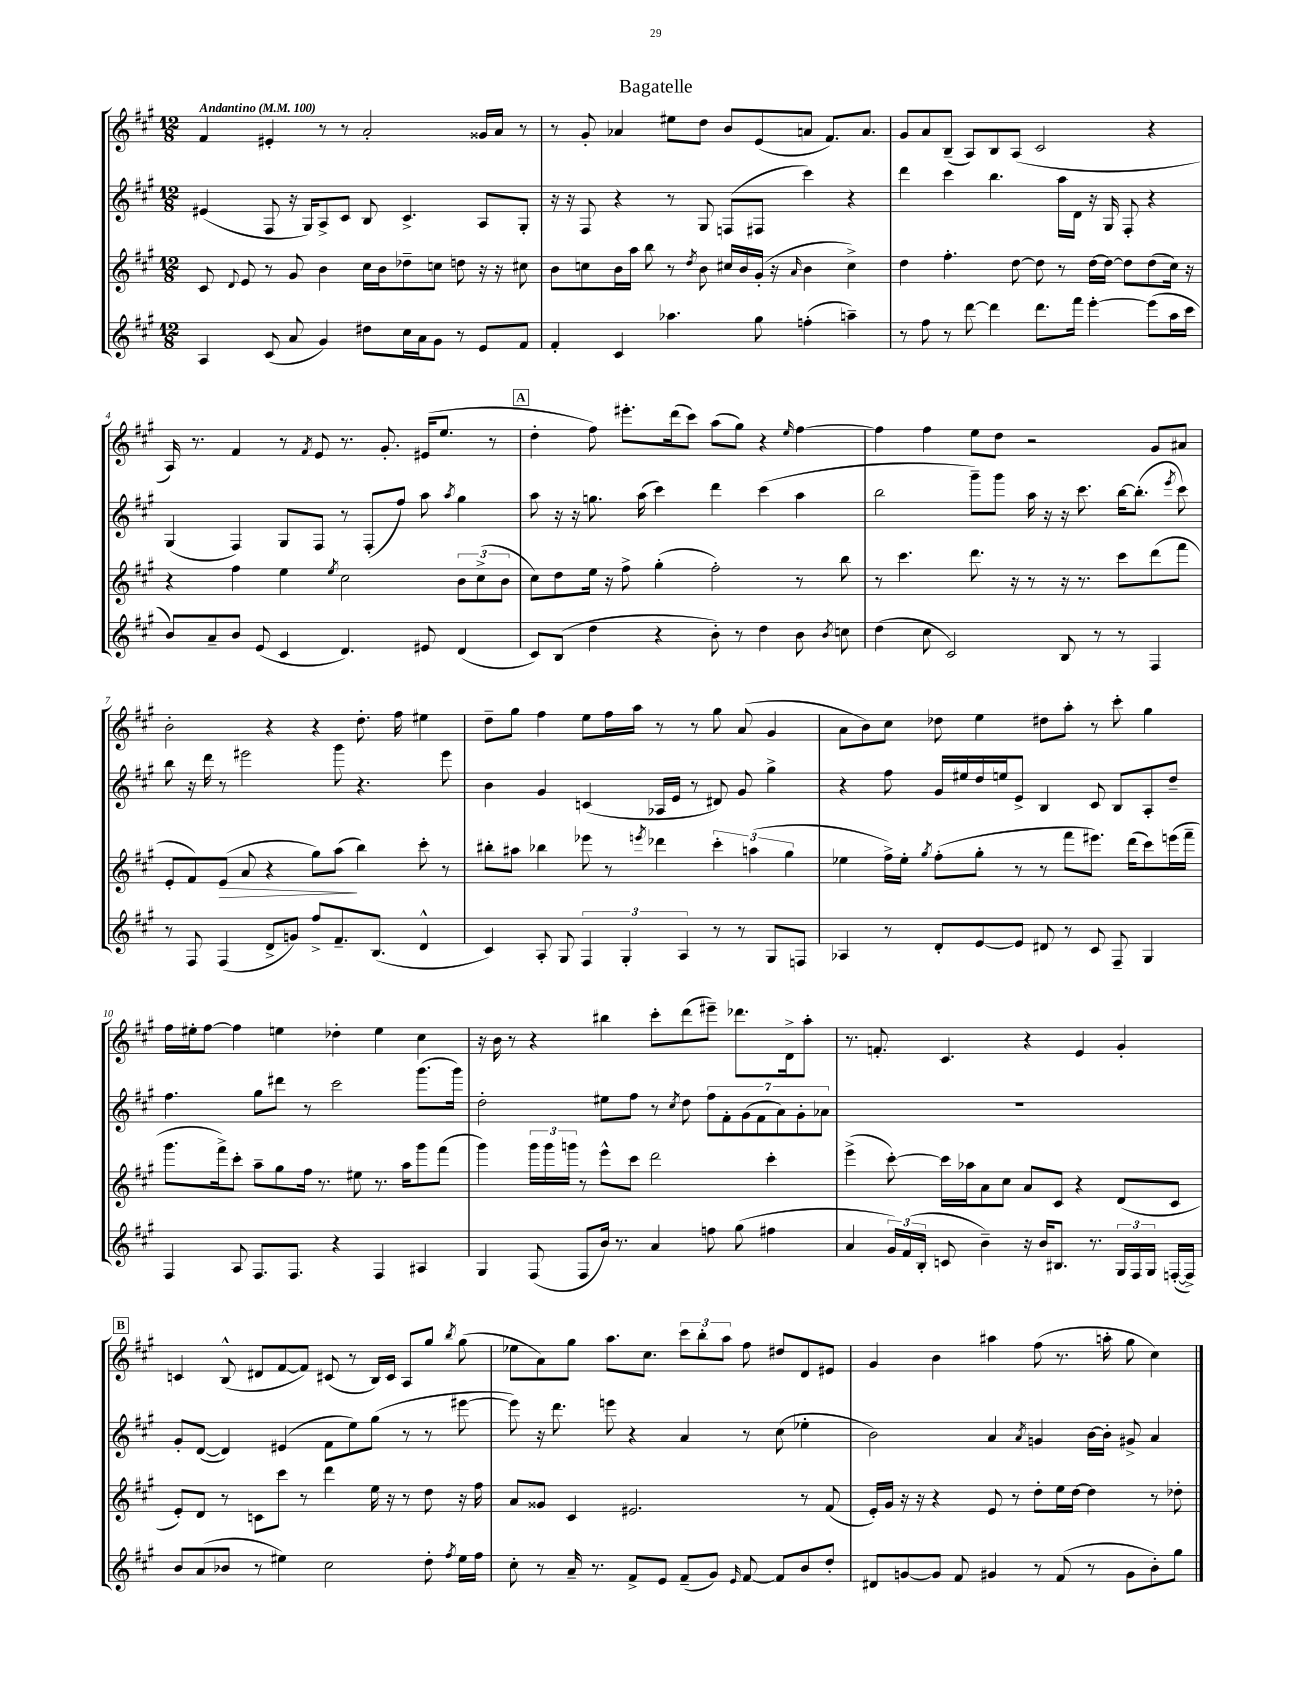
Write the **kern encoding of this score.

**kern	**kern	**dynam	**kern	**kern
*part4	*part3	*part3	*part2	*part1
*staff4	*staff3	*staff3	*staff2	*staff1
*clefG2	*clefG2	*	*clefG2	*clefG2
*k[f#c#g#]	*k[f#c#g#]	*	*k[f#c#g#]	*k[f#c#g#]
*M12/8	*M12/8	*	*M12/8	*M12/8
*MM100	*MM100	*	*MM100	*MM100
=1	=1	=1	=1	=1
!	!	!	!	!LO:TX:a:B:t=Andantino
4A/	8c#/	.	(4e#X/	4f#/
.	8qqd/	.	.	.
.	8e/	.	.	.
(8c#/	8r	.	8F#/	4e#X'/
8a/	8g#/	.	16r	.
.	.	.	16G#/KL)	.
4g#/)	4b\	.	8A^/	8r
.	.	.	8c#/J	8r
8dd#X\L	16cc#\LL	.	8B/	2a'/
.	16b\J	.	.	.
16cc#\L	8dd-X~\	.	4.c#^/	.
16a\J	.	.	.	.
8g#\J	8ccn\J	.	.	.
8r	8ddn\	.	.	.
8e/L	16r	.	8A/L	16g##X/LL
.	16r	.	.	16a/JJ
8f#/J	8cc#X\	.	8G#'/J	8r
=2	=2	=2	=2	=2
4f#'/	8b\L	.	16r	8r
.	.	.	16r	.
.	8ccn\	.	8F#/	8g#'/
4c#/	16b\L	.	4r	4a-X/
.	16aa\JJ	.	.	.
.	8bb\	.	.	.
4.aa-X\	8r	.	8r	8ee#X\L
.	8qdd/	.	.	.
.	8b\	.	8G#/	8dd\J
.	16cc#X/LL	.	(8Fn/L	8b/L
.	16b/	.	.	.
8gg#\	(16g#'/JJ	.	8F#X/J	(8e/
.	16r	.	.	.
.	16qqa/	.	.	.
(4ffn'\	4b\	.	4ccc#\)	8an/J
.	.	.	.	8.f#/L)
4aan~\)	4cc#^\)	.	4r	.
.	.	.	.	8.a/J
=3	=3	=3	=3	=3
8r	4dd\	.	4ddd\	8g#/L
8ff#\	.	.	.	8a/
8r	4.ff#'\	.	4ccc#\	(8B~/J
[8ddd\	.	.	.	8A/L)
4ddd\]	.	.	4.bb\	8B/
.	[8dd\	.	.	(8A/J
8.ddd\L	8dd\]	.	.	2c#/
.	8r	.	16aa\LL	.
16fff#\Jk	.	.	16d\JJ	.
[4eee'\	[16dd\LL	.	16r	.
.	16dd\JJ_	.	16G#/	.
.	8dd\L]	.	8F#'/	.
(8eee\L]	(8dd\	.	4r	4r
16aa\L	16cc#\Jk)	.	.	.
16ccc#\JJ	16r	.	.	.
!!LO:LB:g=z
=4	=4	=4	=4	=4
8b/L)	4r	.	(4G#/	16A/)
.	.	.	.	8.r
8a~/	.	.	.	.
8b/J	4ff#\	.	4F#/)	4f#/
(8e/	.	.	.	.
4c#/	4ee\	.	8G#/L	8r
.	.	.	.	8qf#/
.	.	.	8F#/J	8e/
.	8qee/	.	.	.
4.d/)	2cc#\	.	8r	8.r
.	.	.	(8F#'/L	.
.	.	.	.	8.g#'/
.	.	.	8ff#/J)	.
8e#X/	.	.	8aa\	(16e#X/KL
.	.	.	.	8.ee/J
.	.	.	8qaa/	.
(4d/	12b\L	.	4gg#\	.
.	(12cc#^\	.	.	.
.	.	.	.	8r
.	12b\J	.	.	.
!!LO:REH:place=s1:t=A
=5	=5	=5	=5	=5
8c#/L)	8cc#\L)	.	8aa\	4dd'\
(8B/J	8dd\	.	16r	.
.	.	.	16r	.
4dd\	16ee\Jk	.	8.ggn\	8ff#\)
.	16r	.	.	.
.	8ff#^\	.	.	8.eee#X'\L
.	.	.	(16aa\	.
4r	(4gg#'\	.	4ccc#\)	.
.	.	.	.	(16ddd\k
.	.	.	.	8ccc#\J)
8b'\)	2ff#'\)	.	4ddd\	(8aa\L
8r	.	.	.	8gg#\J)
4dd\	.	.	(4ccc#\	4r
.	.	.	.	16qqee/
8b\	8r	.	4aa\	[4ff#\
8qb/	.	.	.	.
8ccn\	8bb\	.	.	.
=6	=6	=6	=6	=6
(4dd\	8r	.	2bb\	4ff#\]
.	4.ccc#\	.	.	.
8cc#\	.	.	.	4ff#\
2c#/)	.	.	.	.
.	8.ddd\	.	8ggg#~\L)	8ee\L
.	.	.	8ggg#\J	8dd\J
.	16r	.	.	.
.	8r	.	16aa\	2r
.	.	.	16r	.
8B/	16r	.	16r	.
.	8.r	.	8.ccc#\	.
8r	.	.	.	.
8r	8ccc#\L	.	[16bb\KL	.
.	.	.	(8.bb'\J]	.
4F#/	(8ddd\	.	.	8g#/L
.	.	.	8qeee/	.
.	8fff#\J	.	8ccc#\)	8a#X/J
!!LO:LB:g=z
=7	=7	=7	=7	=7
8r	8e'/L	.	8bb\	2b'\
8F#/	8f#/)	.	16r	.
.	.	.	16ddd\	.
!	!	!LO:HP:b	!	!
(4F#/	(8e/J	>	8r	.
.	8a/	.	2eee#X\	.
8d^/L	4r	.	.	4r
8gn/J)	.	.	.	.
8ff#^/L	8gg#\L)	.	.	4r
8.f#~/	(8aa\J	.	8ggg#\	.
.	4bb\)	]	4.r	8.dd'\
(8.B/J	.	.	.	.
.	.	.	.	16ff#\
4d^^/	8ccc#'\	.	.	4ee#X\
.	8r	.	8eee#\	.
=8	=8	=8	=8	=8
4c#/)	8bb#X'\L	.	4b\	8dd~\L
.	8aa#X\J	.	.	8gg#\J
8A'/	4bb-X\	.	4g#/	4ff#\
8G#/	.	.	.	.
6F#/	8eee-X\	.	(4cn/	8ee\L
.	8r	.	.	16ff#\L
6G#'/	.	.	.	.
.	.	.	.	16aa\JJ
.	8qeeen/	.	.	.
.	4ddd-X\	.	16A-X/LL	8r
.	.	.	16e/JJ	.
6A/	.	.	.	.
.	.	.	8r	8r
8r	6ccc#'\	.	8d#X/)	8gg#\
8r	.	.	8g#/	(8a/
.	(6aan\	.	.	.
8G#/L	.	.	4gg#^\	4g#/
.	6gg#\	.	.	.
8Fn/J	.	.	.	.
=9	=9	=9	=9	=9
4A-X/	4ee-X\	.	4r	8a\L
.	.	.	.	8b\)
8r	16ff#^\LL)	.	8ff#\	8cc#\J
.	16ee-'\JJ	.	.	.
.	8qgg#/	.	.	.
8d'/L	(8ff#'\L	.	16g#/LL	8dd-X\
.	.	.	16ee#X/	.
[8e/	8gg#'\J	.	16dd/	4ee\
.	.	.	16een/J	.
8e/J]	8r	.	8e^/J	.
8d#X/	8r	.	4B/	8dd#X\L
8r	8fff#\L	.	.	8aa'\J
8c#/	8.eee#X\J)	.	8c#/	8r
8F#~/	.	.	8B/L	8ccc#'\
.	(16ddd\KL	.	.	.
4G#/	8ccc#\)	.	8A'/	4gg#\
.	(16eeen\L	.	8dd~/J	.
.	16fff#~\JJ	.	.	.
!!LO:LB:g=z
=10	=10	=10	=10	=10
4F#/	8.ggg#\L	.	4.ff#\	16ff#\LL
.	.	.	.	16ee#X'\J
.	.	.	.	[8ff#\J
.	16fff#^\k)	.	.	.
8A/	8ccc#'\J	.	.	4ff#\]
8.F#/L	8aa~\L	.	8gg#\L	.
.	8gg#\	.	8ddd#X\J	4een\
8.F#/J	.	.	.	.
.	16ff#\Jk	.	8r	.
.	8.r	.	.	.
4r	.	.	2ccc#\	4dd-X'\
.	8ee#X\	.	.	.
4F#/	8.r	.	.	4ee\
.	16aa\KL	.	.	.
4A#X/	8ggg#\	.	(8.ggg#\L	4cc#\
.	(8fff#\J	.	.	.
.	.	.	16ggg#\Jk)	.
=11	=11	=11	=11	=11
4G#/	4ggg#\)	.	2dd'\	16r
.	.	.	.	16b\
.	.	.	.	8r
(8F#/	24ggg#\LL	.	.	4r
.	24ggg#\	.	.	.
.	24gggn\JJ	.	.	.
8F#/L	8r	.	.	.
16b/Jk)	8eee^^\L	.	8ee#X\L	4bb#X\
8.r	.	.	.	.
.	8ccc#\J	.	8ff#\J	.
4a/	2ddd\	.	8r	8ccc#'\L
.	.	.	8qcc#/	.
.	.	.	8dd\	(8ddd\
8ffn\	.	.	14ff#\L	8eee#X~\J)
.	.	.	14f#'\	.
(8gg#\	.	.	.	8.ddd-X\L
.	.	.	(14g#\	.
.	.	.	14f#\	.
4ff#X\	4ccc#'\	.	.	.
.	.	.	14a\)	.
.	.	.	.	16d^\k
.	.	.	14g#'\	.
.	.	.	.	8aa'\J
.	.	.	14a-X\J	.
=12	=12	=12	=12	=12
4a/	(4eee^\	.	1.r	8.r
.	.	.	.	8.fn'/
24g#/LL)	[8ccc#'\)	.	.	.
(24f#/	.	.	.	.
24B'/JJ	.	.	.	.
8cn/	16ccc#\LL]	.	.	4.c#/
.	16aa-X\J	.	.	.
4b~\)	8a\	.	.	.
.	8cc#\J	.	.	.
16r	8a/L	.	.	4r
16b/KL	.	.	.	.
8.B#X/J	8c#/J	.	.	.
.	4r	.	.	4e/
8.r	.	.	.	.
24G#/LL	(8d/L	.	.	4g#'/
24F#/	.	.	.	.
24G#/JJ	.	.	.	.
([16Fn'/LL	8c#/J	.	.	.
16F^/JJ])	.	.	.	.
!!LO:LB:g=z
!!LO:REH:place=s1:t=B
=13	=13	=13	=13	=13
8b/L	8e'/L)	.	8g#'/L	4cn/
(8a/	8d/J	.	([8d/J	.
8b-X/J	8r	.	4d/])	(8B^^/
8r	8cn\L	.	.	8d#X/L
4ee#X\)	8ccc#\J	.	(4e#X/	[8f#/
.	8r	.	.	8f#/J])
2cc#\	4ddd\	.	8f#\L	(8c#X/
.	.	.	8ee\)	8r
.	16ee\	.	(8gg#\J	16B/LL)
.	16r	.	.	16c#/JJ
.	8r	.	8r	8A/L
8dd'\	8dd\	.	8r	8gg#/J
8qff#/	.	.	.	8qbb/
16ee#\LL	16r	.	[8eee#X\	(8gg#\
16ff#\JJ	16ff#\	.	.	.
=14	=14	=14	=14	=14
8cc#'\	8a/L	.	8eee#\])	8ee-X\L
8r	8g##X/J	.	16r	8a\)
.	.	.	8.ddd\	.
16a~/	4c#/	.	.	8gg#\J
8.r	.	.	.	.
.	.	.	8eeen\	8.aa\L
8f#^/L	2.e#X/	.	4r	.
.	.	.	.	8.cc#\J
8e/J	.	.	.	.
(8f#~/L	.	.	4a/	12ccc#\L
.	.	.	.	12bb'\
8g#/J)	.	.	.	.
.	.	.	.	12aa\J
16qqe/	.	.	.	.
[8f#/	.	.	8r	8ff#\
8f#/L]	.	.	(8cc#\	8dd#X/L
8b/	8r	.	4ee-X'\	8d/
8dd'/J	(8f#/	.	.	8e#X/J
=15	=15	=15	=15	=15
8d#X/L	16e'/LL)	.	2b\)	4g#/
.	16g#/JJ	.	.	.
[8gn/	16r	.	.	.
.	16r	.	.	.
8g/J]	4r	.	.	4b\
8f#/	.	.	.	.
4g#X/	8e/	.	4a/	4aa#X\
.	8r	.	.	.
.	.	.	8qa/	.
8r	8dd'\L	.	4gn/	(8ff#\
(8f#/	16ee\L	.	.	8.r
.	[16dd\JJ	.	.	.
8r	4dd\]	.	[16b\LL	.
.	.	.	16b'\JJ]	16aan'\
8g#\L	.	.	8g#X^/	8gg#\
8b'\)	8r	.	4a/	4cc#\)
8gg#\J	8dd-X'\	.	.	.
==	==	==	==	==
*-	*-	*-	*-	*-
